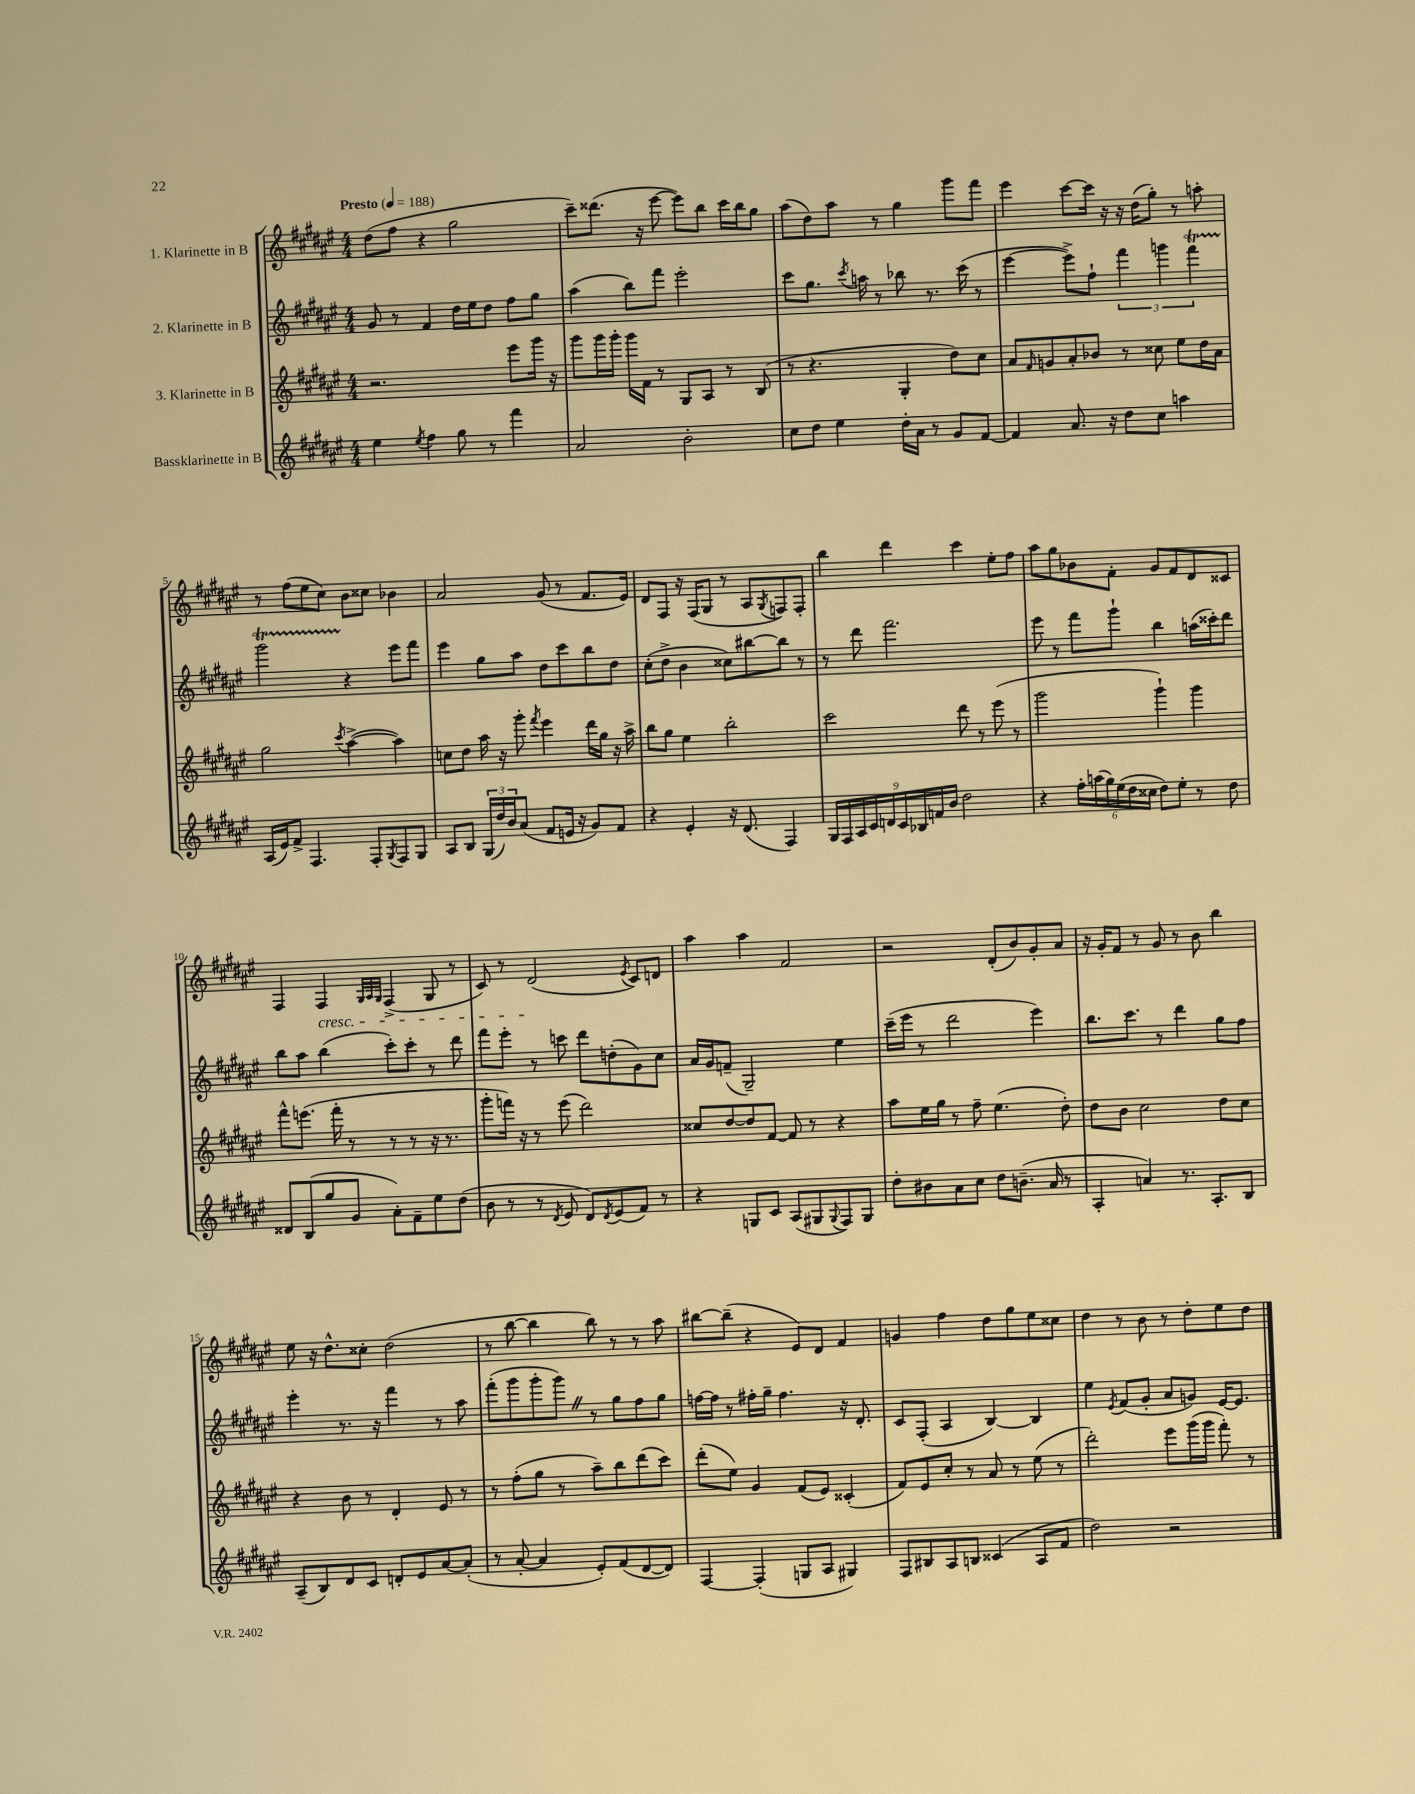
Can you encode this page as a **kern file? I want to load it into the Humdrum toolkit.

**kern	**kern	**kern	**kern
*staff4	*staff3	*staff2	*staff1
*clefG2	*clefG2	*clefG2	*clefG2
*k[f#c#g#d#a#e#]	*k[f#c#g#d#a#e#]	*k[f#c#g#d#a#e#]	*k[f#c#g#d#a#e#]
*M4/4	*M4/4	*M4/4	*M4/4
*MM188	*MM188	*MM188	*MM188
4ee#	2.r	8g#	(8dd#
.	.	8r	8ff#
8qee#	.	.	.
4ff#	.	4f#	4r
8gg#	.	16dd#	2gg#
.	.	16ee#	.
8r	.	8dd#	.
4fff#	8eee#	8ff#	.
.	16ggg#	8gg#	.
.	16r	.	.
=	=	=	=
2a#	8ggg#	(4aa#	8ccc#~)
.	16ggg#	.	(8.ddd##
.	16ggg#'	.	.
.	16ggg#	8bb)	.
.	16f#	.	16r
.	8r	8fff#	[8eee#
2b'	8G#	2eee#'	8eee#])
.	8A#	.	8bb
.	8r	.	16ccc#
.	.	.	16bb
.	(8B	.	8gg#
=	=	=	=
8cc#	8r	8ccc#	(8aa#
8dd#	4.r	8.gg#	8dd#)
4ee#	.	.	8aa#
.	.	8qccc#	.
.	.	16aa	.
.	.	8r	8r
16dd#'	4G#'	8bb-	4gg#
16a#	.	.	.
8r	.	8.r	.
8g#	8dd#)	.	8ggg#
.	.	(16ccc#	.
[8f#	8cc#	8r	8fff#
=	=	=	=
4f#]	8a#	[4eee#	4eee#
.	16qqf#	.	.
.	8g	.	.
8.a#	8a#'	8eee#^])	[8ccc#
.	8b-	8ff#`	16ccc#]
16r	.	.	16r
8dd#	8r	6fff#	16r
.	.	.	(16dd#
8cc#	8cc##	.	8gg#')
.	.	6ggg	.
4aa	8ee#	.	8r
.	.	6fff#	.
.	16dd#	.	8aa'
.	16a#	.	.
=	=	=	=
(16A#	2gg#	2ggg#	8r
16e#)	.	.	.
8f#^	.	.	(8ff#
4.F#	.	.	8ee#
.	.	.	8cc#)
.	8qccc#	.	.
.	([4aa#^	4r	8b
8F#'	.	.	8cc##
8qG#	.	.	.
8F#	4aa#])	8eee#	4b-
8G#	.	8fff#	.
=	=	=	=
8A#	8cc	4eee#	2a#
8B	8dd#	.	.
(24G#	16aa#	8gg#	.
24dd#)	.	.	.
.	16r	.	.
24b	.	.	.
(8a#	8ggg#'	8aa#	.
.	8qfff#	.	.
8f#	4eee#	8dd#	(8g#
16e	.	8ccc#	8r
16r	.	.	.
8g#)	16ddd#	8bb	8.f#
.	16gg#	.	.
8f#	16r	8dd#	.
.	16aa#^	.	16e#)
=	=	=	=
4r	8bb	(8cc#'	8d#
.	8gg#	8dd#^	8F#
4e#'	4ee#	4b	16r
.	.	.	(16F#
.	.	.	8G#
16r	2bb'	8cc##)	8r
(8.d#	.	.	.
.	.	[8bb#	8A#
.	.	.	8qG#
4F#)	.	8bb#]	8F)
.	.	8r	8F'
=	=	=	=
18G#	2ccc#	8r	4bb
18F#	.	.	.
18A#	.	.	.
.	.	8ddd#	.
18c#	.	.	.
18d	.	.	.
.	.	2.fff#	4ddd#
18c#	.	.	.
18B-	.	.	.
18f	.	.	.
18b	.	.	.
2dd#	8ddd#	.	4ccc#
.	8r	.	.
.	(8eee#	.	8ee#'
.	8r	.	8ff#
=	=	=	=
4r	2ggg#	8eee#	8aa#
.	.	8r	8gg#
24ff#'	.	8fff#	8b-
(24aa	.	.	.
24gg#)	.	.	.
(24ee#	.	8ggg#`	8f#'
24dd#	.	.	.
24cc##	.	.	.
8dd#)	4ggg#`)	4bb	8g#
8ee#'	.	.	8f#
8r	4ggg#	(16aa	8d#
.	.	16ccc##')	.
8dd#	.	8ddd#	8c##
=	=	=	=
8d##	8fff#^^	8bb	4F#
(8B	(8.eee	8aa#	.
8gg#	.	(4bb	4F#
.	16fff#'	.	.
8g#	8r	.	.
.	.	.	32qqG#
.	.	.	32qqA#
.	.	.	32qqG#
8a#')	8r	8ccc#')	(4F#^
8f#~	8r	8ccc#'	.
8ee#	16r	8r	8G#
.	8.r	.	.
(8dd#	.	8ddd#	8r
=	=	=	=
8b	8ggg#'	8fff#	8c#)
8r	16fff)	8eee#'	8r
.	16r	.	.
8r	8r	8r	(2d#
8qd#	.	.	.
8e#	(8eee#	8ccc	.
8d#)	2ddd#)	8ddd#	.
8qd#	.	.	.
(8e#	.	(8dd'	.
.	.	.	8qe#
8f#)	.	8g#)	8c#)
8r	.	8cc#	8d
=	=	=	=
4r	8cc##	16a#	4aa#
.	.	16g#	.
.	[8dd#	(8f~	.
8G	8dd#]	2G#~)	4aa#
8c#	[8f#	.	.
(8A#	8f#]	.	2f#
8G#	8r	.	.
8qqG#	.	.	.
8F#)	4r	4ee#	.
8G#	.	.	.
=	=	=	=
8dd#'	8aa#	(16ccc#~	2r
.	.	16eee#	.
8b#	16ee#	8r	.
.	16gg#	.	.
8a#	8r	2ddd#	.
8cc#	8ff#~	.	.
8dd#	(4.ee#	.	(8d#'
(8.b~	.	.	8b)
.	.	4eee#)	8g#'
16a#	.	.	.
8r	8dd#')	.	8a#
=	=	=	=
4A#'	8dd#	8.bb	16r
.	.	.	16g#'
.	8b	.	8f#
.	.	8.ccc#	.
4a)	2cc#	.	8r
.	.	8r	8g#
8.r	.	4ddd#	8r
.	.	.	8b
8.A#'	.	.	.
.	8dd#	8gg#	4bb
8B	8cc#	8ff#	.
=	=	=	=
(8A#~	4r	4eee#'	8ee#
8B)	.	.	16r
.	.	.	8.dd#^^
8d#	8b	8.r	.
8c#	8r	.	8cc##'
.	.	16r	.
8d'	4d#'	4fff#	(2dd#
8e#	.	.	.
[8a#	8e#	8r	.
(8a#']	8r	8aa#	.
=	=	=	=
8r	8r	(8fff#'	8r
[8a#'	(8ff#'	8ggg#	[8bb
4a#]	8gg#	8ggg#'	4bb]
.	8r	8ggg#)	.
8e#')	8aa#~)	8r	8bb)
(8f#	8bb	8gg#	8r
[8d#	(8ddd#	8ff#	8r
8d#])	8ccc#)	8gg#	8aa#
=	=	=	=
[4F#	(8ddd#'	[16ff	[8bb#
.	.	16ff]	.
.	8ee#)	8r	(8bb#~]
(4F#']	4g#	16ff#'	4r
.	.	16gg#~	.
.	.	4.ff#	.
8G	(8f#	.	8e#)
8A#	8e#)	.	8d#
4G#)	(4c##'	16r	4f#
.	.	8.d#'	.
=	=	=	=
8F#	8f#)	8c#	4g
8B#	8e#	(8F#'	.
8A#	8cc#'	4A#	4ff#
8B	8r	.	.
(4c##	8a#	[4B)	8dd#
.	8r	.	8gg#
8A#	(8ee#	4B]	8ee#
8f#	8r	.	8cc##
=	=	=	=
2dd#)	2ddd#')	4ee#	4dd#
.	.	8qe#	.
.	.	(8f#	8r
.	.	8g#'	8b
2r	8eee#	8a#	8r
.	(16ggg#	8g)	8dd#'
.	16ggg#	.	.
.	8fff#')	[16e#	8ee#
.	.	8.e#]	.
.	8r	.	8dd#
==	==	==	==
*-	*-	*-	*-
